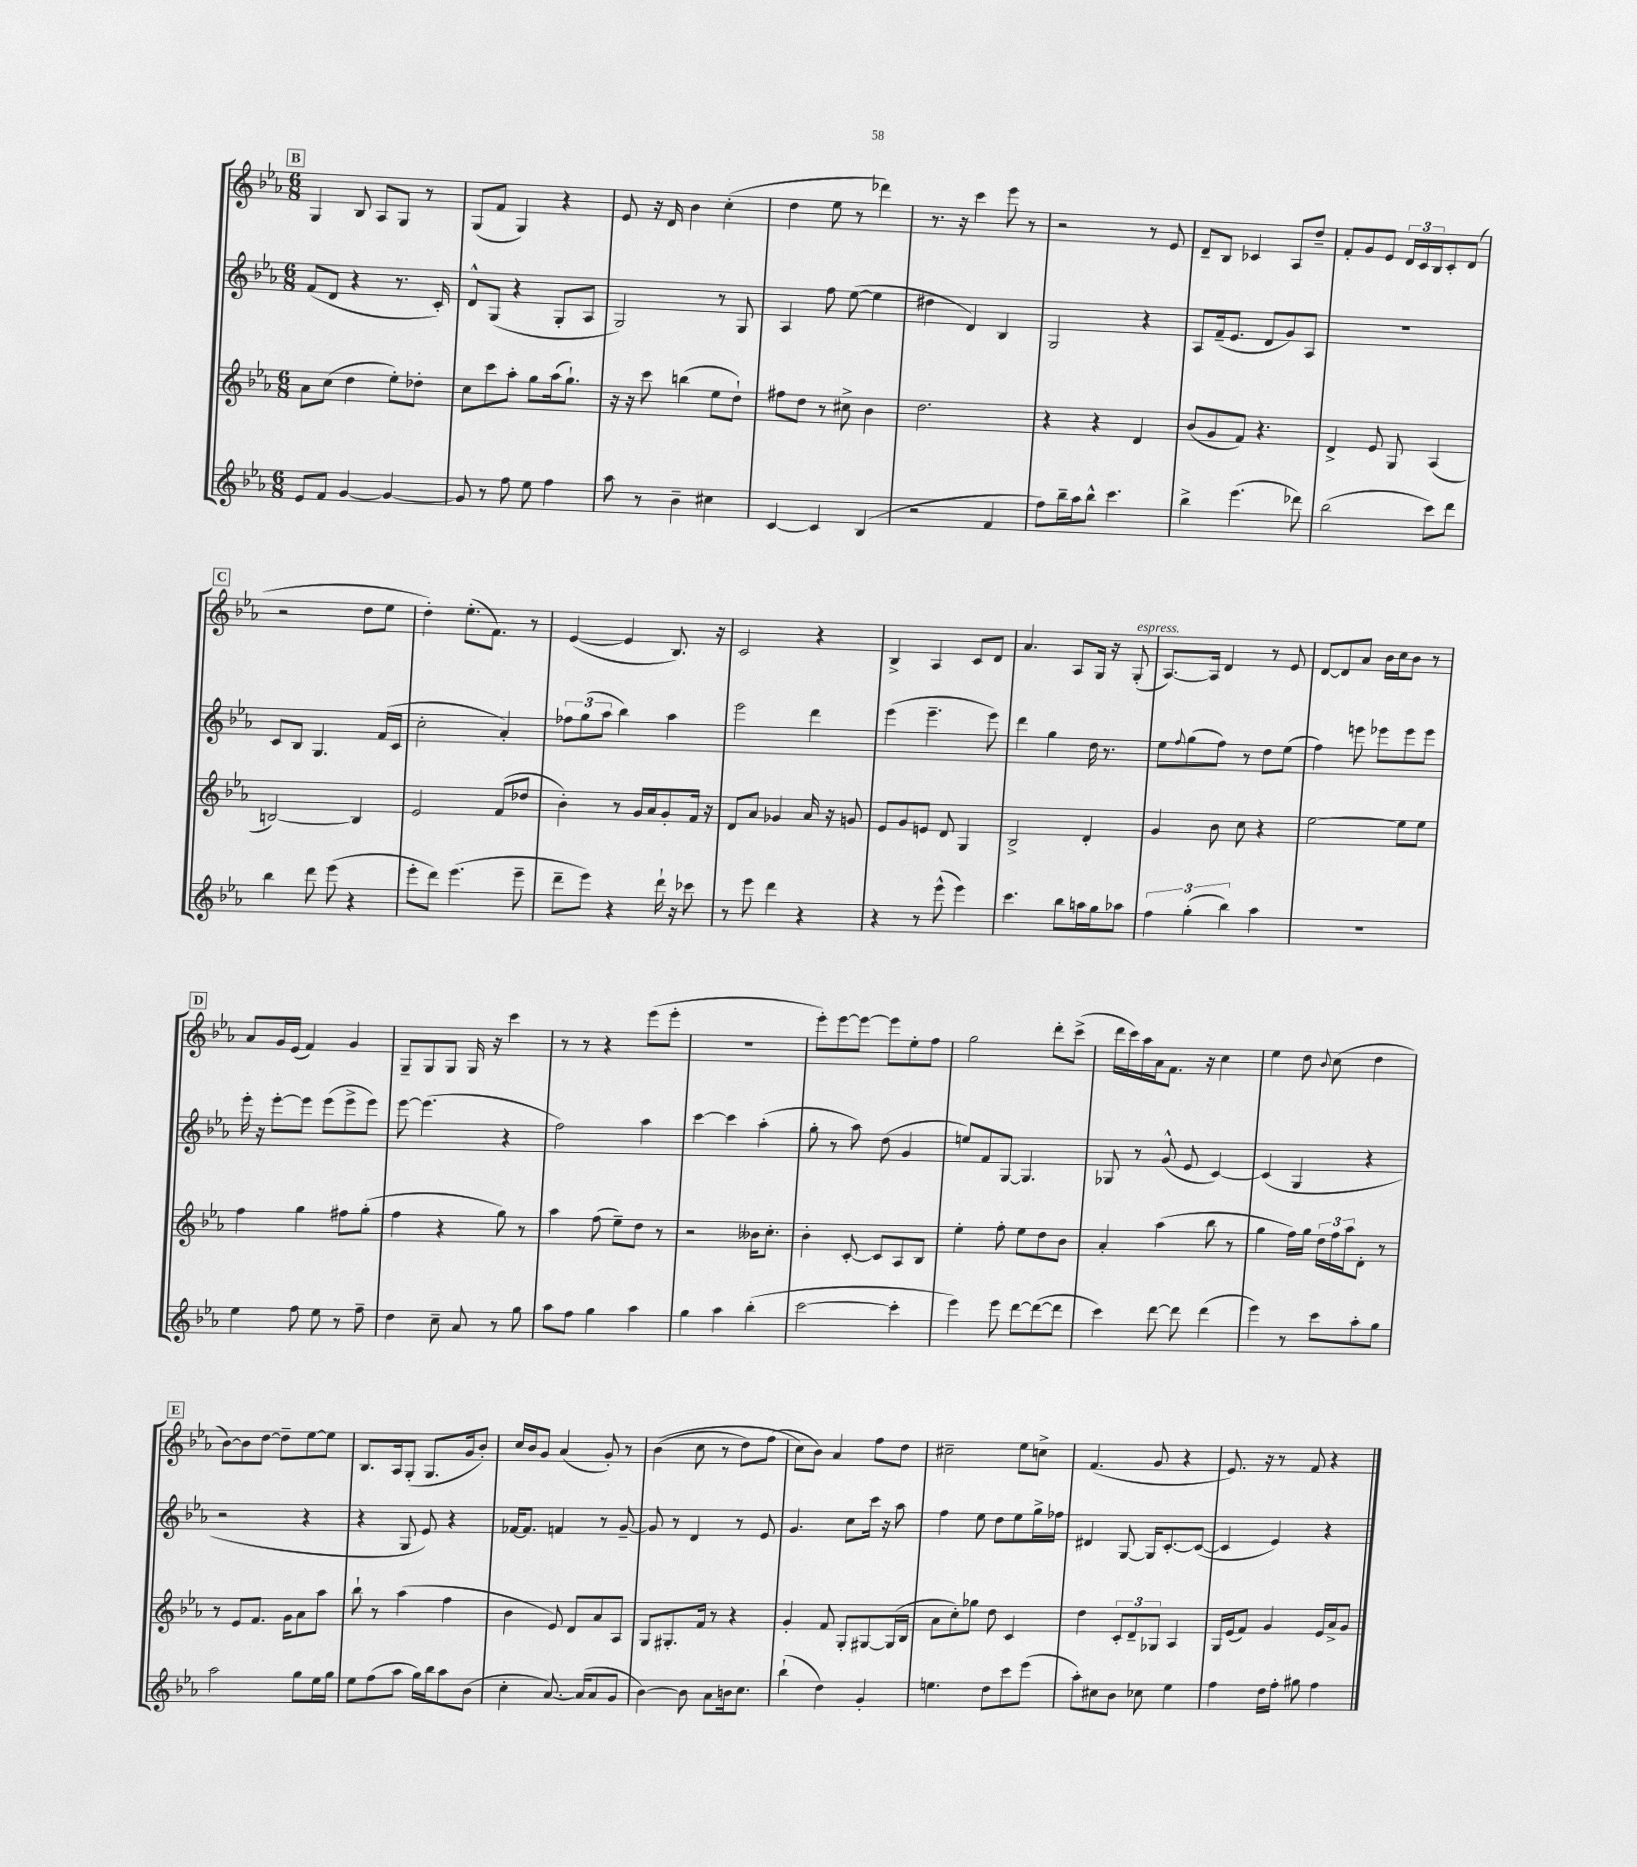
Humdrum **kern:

**kern	**kern	**kern	**kern
*staff4	*staff3	*staff2	*staff1
*clefG2	*clefG2	*clefG2	*clefG2
*k[b-e-a-]	*k[b-e-a-]	*k[b-e-a-]	*k[b-e-a-]
*M6/8	*M6/8	*M6/8	*M6/8
8e-/L	8a-\L	(8f/L	4G/
8f/J	(8cc\J	8d/J	.
[4g/	4dd\	4r	8B-/
.	.	.	8A-/L
4g/_	8ee-'\L)	8.r	8G/J
.	8dd-'\J	.	8r
.	.	16c'/)	.
=	=	=	=
8g/]	8cc\L	8d^^/L	(8G/L
8r	8ccc\	(8G/J	8f/J
8ff\	8aa-'\J	4r	4G/)
8ee-\	8gg\L	.	.
4ff\	(16aa-\k	8G'/L	4r
.	8.gg`\J)	.	.
.	.	8A-/J	.
=	=	=	=
8aa-\	16r	2G/)	8e-/
.	16r	.	.
8r	8ccc\	.	16r
.	.	.	16d/
4b-~\	(4bb\	.	4b-\
4cc#\	8ee-\L	8r	(4cc'\
.	8dd`\J)	8G/	.
=	=	=	=
[4c/	8ff#\L	4A-/	4dd\
.	8dd\J	.	.
4c/]	8r	8ff\	8ee-\
.	8cc#^\	([8ee-\	8r
(4B-/	4b-\	4ee-\]	4ddd-\)
=	=	=	=
2r	2.dd\	4dd#\	8.r
.	.	.	16r
.	.	4d/)	4ccc\
4f/	.	4B-/	8eee-\
.	.	.	8r
=	=	=	=
8ff\L)	4r	2G/	2r
16bb-~\L	.	.	.
16aa-\J	.	.	.
8bb-^^\J	4r	.	.
4.ccc\	.	.	.
.	4d/	4r	8r
.	.	.	8e-/
=	=	=	=
4bb-^\	(8b-/L	8A-/L	8d~/L
.	8g/	(16f~/k	8B-/J
.	.	8.e-/J	.
(4.eee-\	8f/J)	.	4c-/
.	4.r	8d/L	.
.	.	8g/)	8A-/L
8ddd-\)	.	8A-/J	8dd~/J
=	=	=	=
(2bb-\	4d^/	2.r	8f'/L
.	.	.	8g/
.	8e-/	.	8e-/J
.	8G/	.	24d/LL
.	.	.	24c/
.	.	.	24B-/J
8ccc\L)	(4A-/	.	8c'/
8ddd\J	.	.	(8d/J
=	=	=	=
4bb-\	[2B/)	8c/L	2r
.	.	8B-/J	.
8ddd\	.	4.G/	.
(8eee-\	.	.	.
4r	4B/]	.	8dd\L
.	.	(16f/LL	8ee-\J
.	.	16c/JJ	.
=	=	=	=
8eee-'\L	2e-/	2cc'\	4dd'\)
8ddd\J)	.	.	.
(4.eee-\	.	.	(8.ee-'\L
.	.	.	8.f\J)
.	(8f/L	4a-'/)	.
8eee-~\	8dd-/J	.	8r
=	=	=	=
8ddd~\L	4b-'\)	12ff-\L	([4e-/
.	.	(12gg\	.
8eee-\J)	.	.	.
.	.	12aa-\J	.
4r	8r	4bb-\)	4e-/]
.	16g/LL	.	.
.	16a-/J	.	.
16ddd`\	8g'/	4aa-\	8.B-/)
16r	.	.	.
8ccc-\	16f/Jk	.	.
.	16r	.	16r
=	=	=	=
8r	8d/L	2eee-\	2c/
8eee-\	8a-/J	.	.
4ddd\	4g-/	.	.
4r	16a-/	4ddd\	4r
.	16r	.	.
.	8g/	.	.
=	=	=	=
4r	8e-/L	(4eee-\	4B-^/
.	8g/	.	.
8r	8e/J	4.eee-~\	4A-/
(8eee-^^\	8d/	.	.
4eee-\)	4G/	.	8c/L
.	.	8eee-\)	8d/J
=	=	=	=
4.ccc\	2B-^/	4ddd\	4.a-/
.	.	4gg\	.
8bb-\L	.	.	8A-/L
16aa\L	4d'/	16dd\	16G/Jk
16gg\J	.	8.r	16r
8aa-\J	.	.	(8G'/
=	=	=	=
6ff\	4g/	8ee-\L	[8.A-/L)
.	.	8qqff/	.
.	.	(8gg\	.
(6gg'\	.	.	.
.	.	.	16A-/]Jk
.	8b-\	8ff\J)	4d/
6bb-\)	.	.	.
.	8cc\	8r	.
4aa-\	4r	8dd\L	8r
.	.	(8ee-\J	8e-/
=	=	=	=
2.r	[2ee-\	4ff\)	[8d/L
.	.	.	8d/]
.	.	8eee\	8a-/J
.	.	8eee-\L	16b-\LL
.	.	.	16cc\J
.	8ee-\]L	8eee-\	8b-\J
.	8ee-\J	8eee-\J	8r
=	=	=	=
4ee-\	4ff\	16eee-'\	8a-/L
.	.	16r	.
.	.	[8eee-'\L	16g/L
.	.	.	(16e-/JJ
8ff\	4gg\	8eee-\]J	4f/)
8ee-\	.	(8eee-\L	.
8r	8ff#\L	8eee-^\	4g/
8ff~\	(8gg'\J	8eee-\J)	.
=	=	=	=
4dd\	4ff\	[8eee-\	8G~/L
.	.	(4.eee-\]	8G/
8cc~\	4r	.	8G/J
8a-/	.	.	16G/
.	.	.	16r
8r	8gg\)	4r	4ccc\
8gg\	8r	.	.
=	=	=	=
8aa-\L	4aa-\	2ff\)	8r
8ff\J	.	.	8r
4gg\	(8ff\	.	4r
.	8ee-~\L)	.	.
4aa-\	8dd\J	4aa-\	(8eee-\L
.	8r	.	8eee-'\J
=	=	=	=
4gg\	2r	[4ccc\	2.r
4aa-\	.	4ccc\]	.
(4bb-'\	16b--\LK	(4aa-'\	.
.	8.cc'\J	.	.
=	=	=	=
[2ccc\	4b-'\	8gg'\	8eee-'\L)
.	.	8r	[8eee-\
.	[8c'/	8aa-\)	8eee-\_J
.	8c/]L	(8dd\	8eee-\]L
4ccc'\]	8A-/	4g/	8ee-'\
.	8B-/J	.	8ff\J
=	=	=	=
4eee-\)	4ee-'\	8ee/L)	2gg\
.	.	8f/	.
8eee-\	8ff'\	[8G/J	.
[8ddd\L	8ee-\L	4.G/]	.
(8ddd\_	8dd\	.	8ddd'\L
8ddd\]J	8b-\J	.	(8ccc^\J
=	=	=	=
4ccc\)	4a-'/	8G-/	16ddd\LL
.	.	.	16ccc\)
.	.	8r	16aa-\
.	.	.	16a-\J
[8ddd\	(4aa-\	(8g^^/	8.f\J
8ddd\]	.	8e-/	.
.	.	.	16r
(4ddd\	8bb-\	[4c/)	4cc\
.	8r	.	.
=	=	=	=
4eee-\)	4gg\	(4c/]	4ee-\
8r	16ff\LL)	4G/	8dd\
.	16gg\JJ	.	.
.	.	.	8qqb-/
8ccc\L	24dd\LL	.	(8cc\
.	24ff\	.	.
.	24aa-\J	.	.
8aa-'\	8d'\J	4r	4dd\
8gg\J	8r	.	.
=	=	=	=
2aa-\	8r	2r	[8b-\L)
.	8e-/L	.	8b-\]
.	8.f/J	.	[8dd\J
.	.	.	8dd~\]L
.	16g\LK	.	.
8gg\L	8a-\	4r	[8ee-\
16ee-\L	8aa-\J	.	8ee-\]J
16gg\JJ	.	.	.
=	=	=	=
8ee-\L	8bb-`\	4r	8.B-/L
(8ff\	8r	.	.
.	.	.	16A-/k
8aa-\J	(4aa-\	8G/	(8G'/J
16gg\LL)	.	8e-/)	8.G/L
16bb-\J	.	.	.
8aa-\	4ff\	4r	.
.	.	.	16g/k
(8b-\J	.	.	8b-'/J)
=	=	=	=
4cc'\	4b-\	[16f-/LK	16cc/LL
.	.	8.f-/]J	16b-/J
.	.	.	8g/J
[8.a-/)	8e-/)	4f/	(4a-/
.	8d/L	.	.
(16a-/]LK	.	.	.
8a-/	8a-/	8r	8g'/)
8g/J	8A-/J	[8g~/	8r
=	=	=	=
[4b-\)	8G/L	8g/]	&((4b-\
.	8.G#'/	8r	.
8b-\]	.	4d/	8cc\
.	16f/Jk	.	.
8a-\L	8r	.	8r
16b\k	4r	8r	8dd\L)
8.cc\J	.	.	.
.	.	8e-/	(8ff\J
=	=	=	=
(4bb-`\	4g'/	4.g/	8cc\L&)
.	.	.	8b-\J)
4dd\)	8f/	.	4a-/
.	8G'/L	8cc\L	.
4g'/	[8G#/	16ccc\Jk	8ff\L
.	.	16r	.
.	(16G#/]L	8aa-\	8dd\J
.	16B-/JJ	.	.
=	=	=	=
4.ee\	8a-\L	4ff\	2cc#~\
.	8cc'\)	.	.
.	8gg-\J	8ee-\	.
8dd\L	8dd\	8dd\L	.
8ccc\	4c/	8ee-\	8ee-\L
(8eee-\J	.	16gg^\L	8cc^\J
.	.	16ff-\JJ	.
=	=	=	=
8aa-'\L)	4dd\	4d#/	(4.f/
8cc#\	.	.	.
8b-\J	12c'/L	[8G/	.
.	12d~/	.	.
8cc-\	.	16G/]LK	8g/
.	12G-/J	.	.
.	.	[8.c'/	.
4ee-\	4A-/	.	4r
.	.	(8c/_J	.
=	=	=	=
4ff\	16G/LL	4c/]	8.e-/)
.	(16e-/J	.	.
.	8f/J)	.	.
.	.	.	16r
16dd\LL	4g/	4e-/)	8r
16ff'\JJ	.	.	.
8gg#\	.	.	8f/
4ff\	16e-/LL	4r	4r
.	16a-^/J	.	.
.	8g/J	.	.
==	==	==	==
*-	*-	*-	*-
